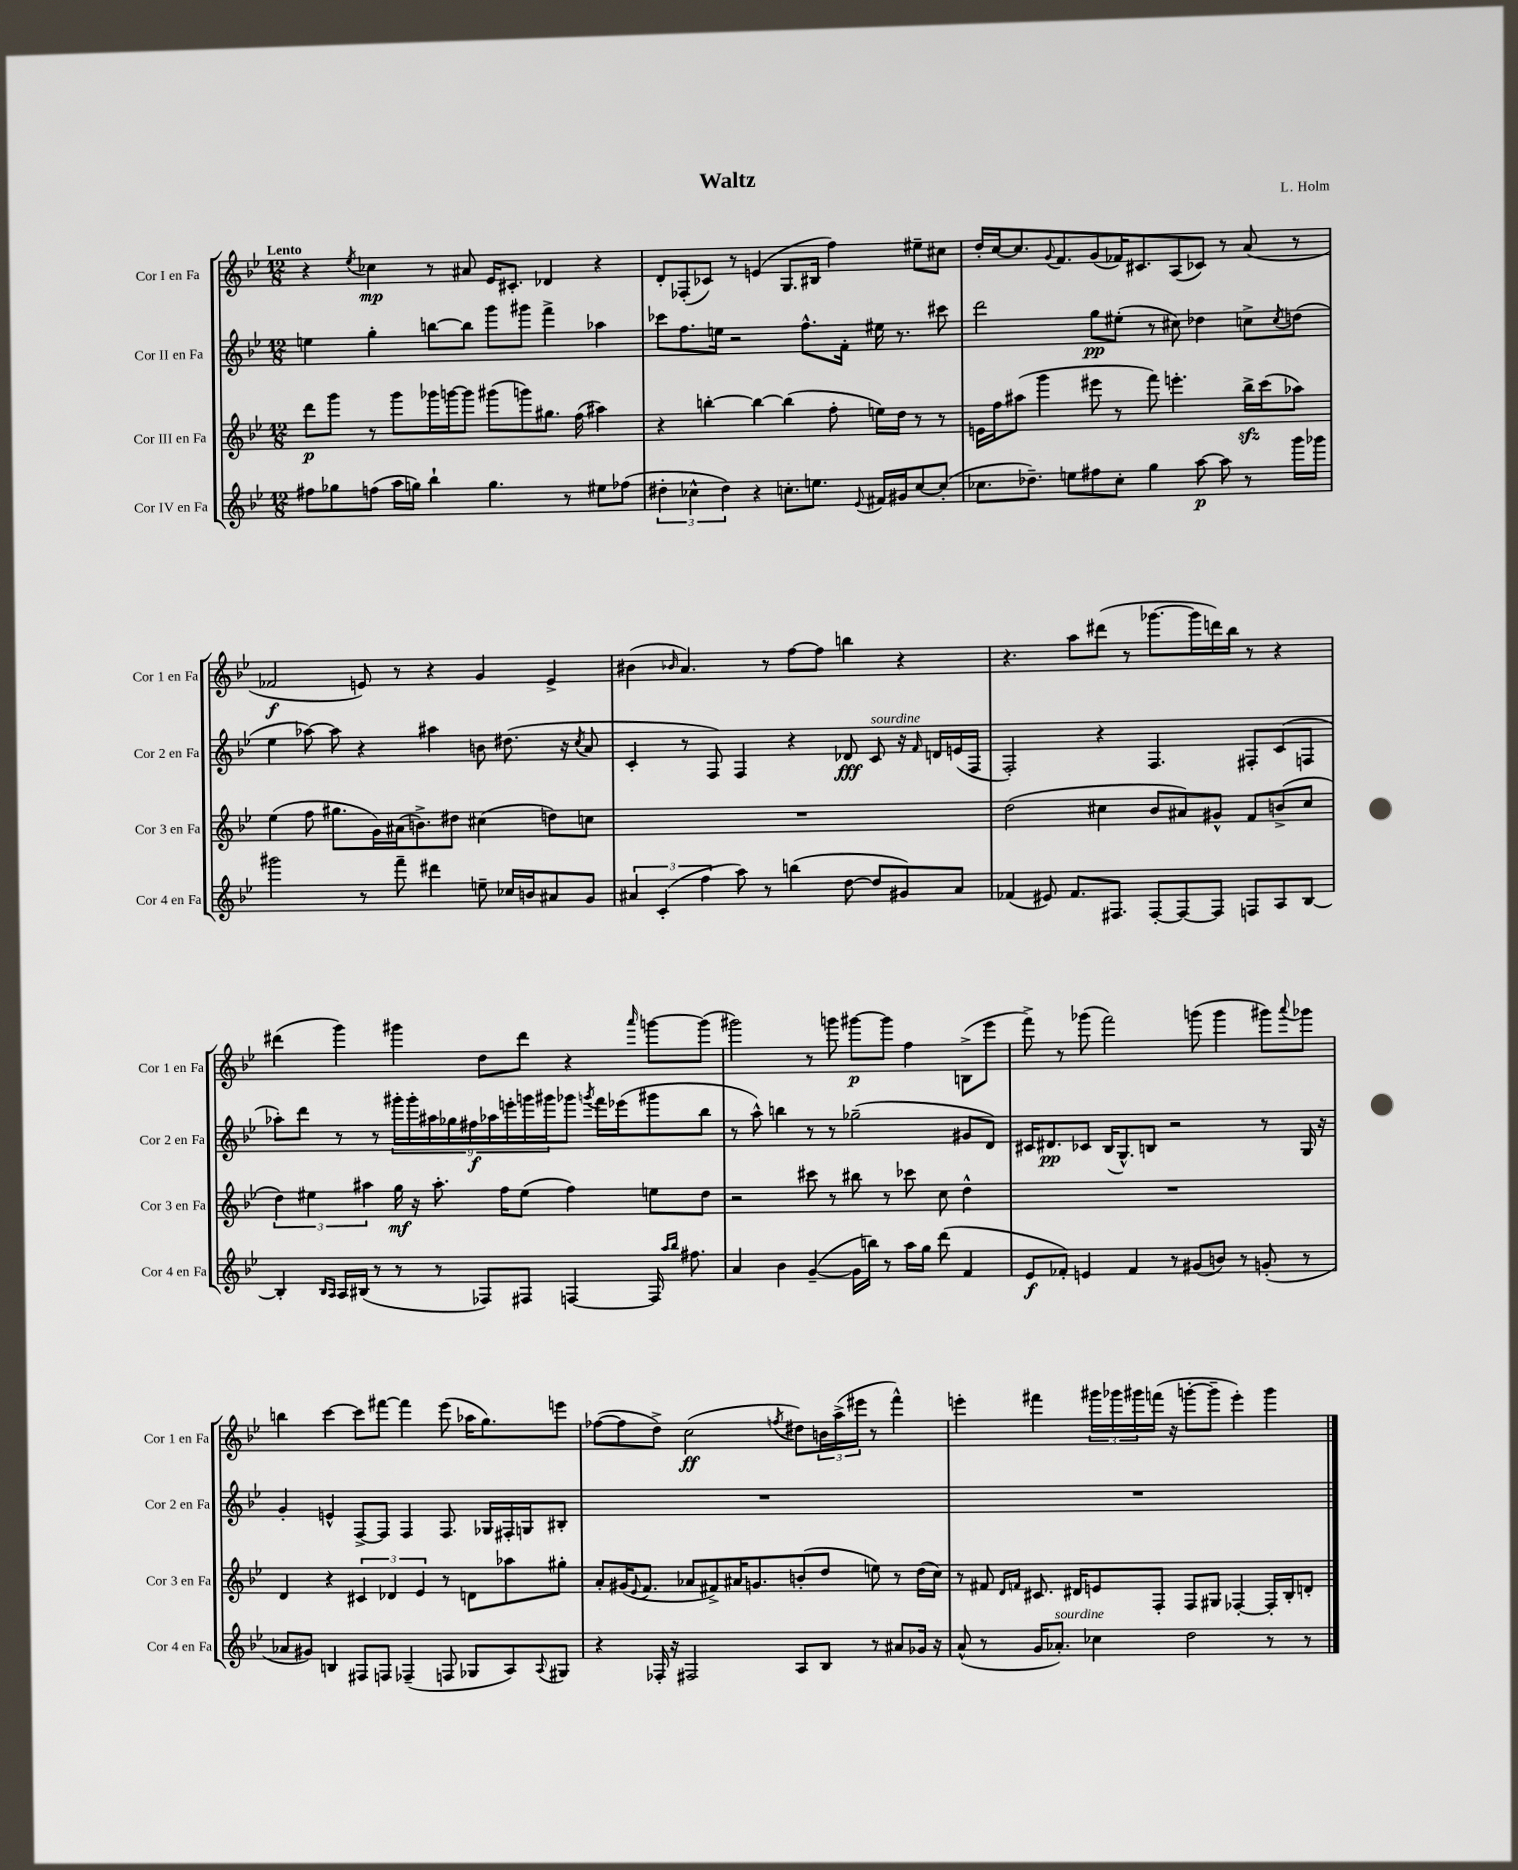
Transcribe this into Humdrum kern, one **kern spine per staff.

**kern	**dynam	**kern	**dynam	**kern	**dynam	**kern	**dynam
*part4	*part4	*part3	*part3	*part2	*part2	*part1	*part1
*staff4	*staff4	*staff3	*staff3	*staff2	*staff2	*staff1	*staff1
*I"Cor IV en Fa	*	*I"Cor III en Fa	*	*I"Cor II en Fa	*	*I"Cor I en Fa	*
*I'Cor 4 en Fa	*	*I'Cor 3 en Fa	*	*I'Cor 2 en Fa	*	*I'Cor 1 en Fa	*
*clefG2	*	*clefG2	*	*clefG2	*	*clefG2	*
*k[b-e-]	*	*k[b-e-]	*	*k[b-e-]	*	*k[b-e-]	*
*M12/8	*	*M12/8	*	*M12/8	*	*M12/8	*
=1	=1	=1	=1	=1	=1	=1	=1
!	!	!	!	!	!	!LO:TX:a:B:t=Lento	!
8ff#X\L	.	8ddd\L	p	4een\	.	4r	.
8gg-X\	.	8ggg\J	.	.	.	.	.
.	.	.	.	.	.	8qee-/	.
(8ffn\J	.	8r	.	4gg'\	.	4cc-X\	mp
16aa\LL	.	8ggg\L	.	.	.	.	.
16ggn\JJ)	.	.	.	.	.	.	.
4bb-`\	.	16ggg-X\L	.	[8bbn\L	.	8r	.
.	.	[16gggn\J	.	.	.	.	.
.	.	8ggg\J]	.	8bb\J]	.	8a#X/	.
4.gg\	.	(8ggg#X\L	.	8ggg\L	.	16e-/KL	.
.	.	.	.	.	.	8.c#X'/J	.
.	.	8gggn\)	.	8ggg#X\J	.	.	.
.	.	8.gg#X\J	.	4fff^\	.	4d-X/	.
8r	.	.	.	.	.	.	.
.	.	(16ff\	.	.	.	.	.
8ee#X\L	.	4aa#X\)	.	4aa-X\	.	4r	.
(8ff-X\J	.	.	.	.	.	.	.
=2	=2	=2	=2	=2	=2	=2	=2
6dd#X'\	.	4r	.	8ccc-X\L	.	8d'/L	.
.	.	.	.	8.ff\	.	(8F-X'/	.
6cc-X^^\	.	.	.	.	.	.	.
.	.	[4bbn'\	.	.	.	8c-X/J)	.
.	.	.	.	16een\Jk	.	.	.
6dd#\)	.	.	.	.	.	.	.
.	.	.	.	2r	.	8r	.
4r	.	4bb\_	.	.	.	(4en/	.
8.ccn'\L	.	(4bb\]	.	.	.	8.G/L	.
.	.	.	.	8.ff^^\L	.	.	.
8.een\J	.	.	.	.	.	16B#X/Jk	.
.	.	8ff'\	.	.	.	4ff\)	.
.	.	.	.	16f'\Jk	.	.	.
8qqe-/	.	.	.	.	.	.	.
16f#X/LL	.	16een\LL)	.	16ee#X\	.	.	.
16g#X/J	.	16dd\JJ	.	8.r	.	.	.
[8cc/	.	8r	.	.	.	8ee#X~\L	.
(8cc'/J]	.	8r	.	8ccc#X\	.	8cc#X\J	.
=3	=3	=3	=3	=3	=3	=3	=3
8.cc-X\L	.	16en\LL	.	2ddd\	.	16dd'/LL	.
.	.	16ff\J	.	.	.	[16cc/J	.
.	.	(8aa#X\J	.	.	.	8.cc/]	.
8.dd-X~\J)	.	.	.	.	.	.	.
.	.	4ggg\	.	.	.	.	.
.	.	.	.	.	.	8qqg/	.
.	.	.	.	.	.	8.f/	.
8een\L	.	.	.	.	.	.	.
8ff#X\	.	8eee#X\	.	8gg\L	pp	(8g/	.
8cc-'\J	.	8r	.	(8ee#X'\J	.	16f-X/K)	.
.	.	.	.	.	.	8.c#X/	.
4gg\	.	8fff\)	.	8r	.	.	.
.	.	4.eeen'\	.	8cc#X\)	.	(8A/	.
[8aa\	p	.	.	4dd-X\	.	8c-X/J)	.
8aa\]	.	.	.	.	.	8r	.
8r	.	16bb-zz^\LL	.	8ccn^\L	.	(8a/	.
.	.	(16ccc\J	.	.	.	.	.
.	.	.	.	8qcc/	.	.	.
16ggg\LL	.	8aa-X\J)	.	(8ddn\J	.	8r	.
16ggg-X\JJ	.	.	.	.	.	.	.
!!LO:LB:g=z
=4	=4	=4	=4	=4	=4	=4	=4
2ggg#X\	.	(4ee-\	.	4ee-\	.	2f-X/	f
.	.	8ff\	.	[8aa-X\)	.	.	.
.	.	8.gg#X\L	.	8aa-\]	.	.	.
8r	.	.	.	4r	.	8en/)	.
.	.	16g\L)	.	.	.	.	.
8fff~\	.	(16a#X\J	.	.	.	8r	.
.	.	8.bn^\)	.	.	.	.	.
4ddd#X\	.	.	.	4aa#X\	.	4r	.
.	.	8dd#X\J	.	.	.	.	.
8een~\	.	(4cc#X\	.	8bn\	.	4g/	.
16cc-X/LL	.	.	.	(8.dd#X\	.	.	.
16bn/J	.	.	.	.	.	.	.
8a#X/	.	8ddn\L)	.	.	.	4e^/	.
.	.	.	.	16r	.	.	.
.	.	.	.	8qcc/	.	.	.
8g/J	.	8ccn\J	.	8a/	.	.	.
=5	=5	=5	=5	=5	=5	=5	=5
6a#X/	.	1.r	.	4c'/	.	(4b#X\	.
(6c'/	.	.	.	.	.	.	.
.	.	.	.	.	.	16qqb-X/	.
.	.	.	.	8r	.	4.a/)	.
6ff\	.	.	.	.	.	.	.
.	.	.	.	8F/)	.	.	.
8aa\)	.	.	.	4F/	.	.	.
8r	.	.	.	.	.	8r	.
(4bbn\	.	.	.	4r	.	[8ff\L	.
.	.	.	.	.	.	8ff\J]	.
[8dd\	.	.	.	8d-X/	fff	4bbn\	.
!	!	!	!	!LO:TX:a:i:t=sourdine	!	!	!
8dd/L]	.	.	.	8c/	.	.	.
8g#X/)	.	.	.	16r	.	4r	.
.	.	.	.	16qqf/	.	.	.
.	.	.	.	16dn/LL	.	.	.
8a#/J	.	.	.	(16en/	.	.	.
.	.	.	.	16F/JJ	.	.	.
=6	=6	=6	=6	=6	=6	=6	=6
(4f-X/	.	(2dd\	.	2F'/)	.	4.r	.
8e#X/)	.	.	.	.	.	.	.
8.f-/L	.	.	.	.	.	8aa\L	.
.	.	4cc#X\	.	4r	.	(8ddd#X\J	.
8.F#X/J	.	.	.	.	.	.	.
.	.	.	.	.	.	8r	.
[8F#'/L	.	8b-/L	.	4.F/	.	[8.ggg-X\L	.
8F#/_	.	8a#X/)	.	.	.	.	.
.	.	.	.	.	.	16ggg-\L]	.
8F#/J]	.	8g#X^^/J	.	.	.	16dddn\)	.
.	.	.	.	.	.	16bb-\JJ	.
8Fn/L	.	8f/L	.	8F#X'/L	.	8r	.
8A/	.	(8bn^/	.	(8c/	.	4r	.
[8B-/J	.	8cc#/J	.	8Fn/J	.	.	.
!!LO:LB:g=z
=7	=7	=7	=7	=7	=7	=7	=7
4B-'/]	.	6dd\)	.	8aa-X'\L)	.	(4ddd#X\	.
.	.	.	.	8ddd\J	.	.	.
.	.	6ee#X\	.	.	.	.	.
16qqB-/LL	.	.	.	.	.	.	.
16qqA/JJ	.	.	.	.	.	.	.
16A/LL	.	.	.	8r	.	4ggg\)	.
(16B#X/JJ	.	.	.	.	.	.	.
.	.	6aa#X\	.	.	.	.	.
8r	.	.	.	8r	.	.	.
8r	.	16gg\	mf	18ggg#X'\LL	.	4ggg#X\	.
.	.	.	.	18ggg#'\	.	.	.
.	.	16r	.	.	.	.	.
.	.	.	.	18aa#X\	.	.	.
8r	.	8.aa#'\	.	.	.	.	.
.	.	.	.	18gg-X\	.	.	.
.	.	.	.	18ff#X\	f	.	.
8F-X/L)	.	.	.	.	.	8dd\L	.
.	.	.	.	18aa-X\	.	.	.
.	.	16ff\KL	.	.	.	.	.
.	.	.	.	18eeen'\	.	.	.
8F#X/J	.	(8ee#\J	.	.	.	8ddd#\J	.
.	.	.	.	18gggn\	.	.	.
.	.	.	.	18ggg#X\J	.	.	.
[4Fn/	.	4ff\)	.	8ggg-X\J	.	4r	.
.	.	.	.	8qgggn/	.	.	.
.	.	.	.	16fff\LL	.	.	.
.	.	.	.	(16eee-X\J	.	.	.
.	.	.	.	.	.	16qqaaa/	.
16F/]	.	8een\L	.	8ggg#X\	.	[8gggn\L	.
16qqaa/LL	.	.	.	.	.	.	.
16qqbb-/JJ	.	.	.	.	.	.	.
8.ff#X\	.	.	.	.	.	.	.
.	.	8dd\J	.	8bb-\J	.	(8ggg\J]	.
=8	=8	=8	=8	=8	=8	=8	=8
4a/	.	2r	.	8r	.	2ggg#X\)	.
.	.	.	.	8aa^^\)	.	.	.
4b-\	.	.	.	4bbn\	.	.	.
([4g~/	.	8ccc#X\	.	8r	.	8r	.
.	.	8r	.	8r	.	8gggn\	.
16g\LL]	.	8bb#X\	.	(2gg-X~\	.	[8ggg#X\L	p
16bbn\JJ)	.	.	.	.	.	.	.
8r	.	8r	.	.	.	8ggg#\J]	.
16aa\LL	.	8ccc-X\	.	.	.	4ff\	.
16gg\JJ	.	.	.	.	.	.	.
(8ddd\	.	8cc\	.	.	.	.	.
4f/	.	4dd^^\	.	8g#X/L	.	(8Bn^\L	.
.	.	.	.	8d/J)	.	8eee-\J	.
=9	=9	=9	=9	=9	=9	=9	=9
8e-/L	f	1.r	.	16c#X/KL	.	8fff^\)	.
.	.	.	.	8.d#X/	pp	.	.
8f-X'/J)	.	.	.	.	.	8r	.
4en/	.	.	.	8c-X/J	.	(8ggg-X\	.
.	.	.	.	(16B-/KL	.	2fff\)	.
.	.	.	.	8.G^^/)	.	.	.
4f-/	.	.	.	.	.	.	.
.	.	.	.	8Bn/J	.	.	.
8r	.	.	.	2r	.	.	.
(8g#X/L	.	.	.	.	.	(8gggn\	.
8bn/J)	.	.	.	.	.	4ggg\	.
8r	.	.	.	.	.	.	.
(8gn'/	.	.	.	8r	.	8ggg#X\L)	.
.	.	.	.	.	.	8qqaaa/	.
8r	.	.	.	16G/	.	8ggg-X\J	.
.	.	.	.	16r	.	.	.
!!LO:LB:g=z
=10	=10	=10	=10	=10	=10	=10	=10
8a-X/L	.	4d/	.	4g'/	.	4bbn\	.
8g#X/J)	.	.	.	.	.	.	.
4Bn/	.	4r	.	4en^^/	.	[4ccc\	.
8F#X/L	.	6c#X/	.	[8F^/L	.	8ccc\L]	.
8Fn/J	.	.	.	8F/J]	.	[8fff#X\J	.
.	.	6d-X/	.	.	.	.	.
(4F-X~/	.	.	.	4F/	.	4fff#\]	.
.	.	6e-/	.	.	.	.	.
8Fn/	.	8r	.	8.F/	.	(8eee-\	.
8G-X/L	.	8dn\L	.	.	.	16aa-X\KL	.
.	.	.	.	16G-X/LL	.	8.gg\)	.
8A/)	.	8aa-X\	.	16F#X'/	.	.	.
.	.	.	.	16Gn/J	.	.	.
8qqA/	.	.	.	.	.	.	.
8G#X/J	.	8gg#X'\J	.	8B#X'/J	.	8eeen\J	.
=11	=11	=11	=11	=11	=11	=11	=11
4r	.	8a'/L	.	1.r	.	([8ff-X\L	.
.	.	(16g#X/K	.	.	.	8ff-\]	.
.	.	8qqe-/	.	.	.	.	.
.	.	8.f/J	.	.	.	.	.
16F-X'/	.	.	.	.	.	8dd^\J)	.
16r	.	.	.	.	.	.	.
2F#X/	.	8a-X/L	.	.	.	(2cc\	ff
.	.	8f#X^/)	.	.	.	.	.
.	.	16a#X/K	.	.	.	.	.
.	.	8.gn/	.	.	.	.	.
.	.	.	.	.	.	8qffn/	.
8A/L	.	(8bn'/	.	.	.	8dd#X\L)	.
8B-/J	.	8dd/J	.	.	.	24bn\L	.
.	.	.	.	.	.	(24aa^\	.
.	.	.	.	.	.	24eee#X\JJ	.
8r	.	8een\)	.	.	.	8r	.
8a#X/L	.	8r	.	.	.	4fff^^\)	.
16g-X/Jk	.	(16dd\LL	.	.	.	.	.
16r	.	16cc\JJ)	.	.	.	.	.
=12	=12	=12	=12	=12	=12	=12	=12
(8a^^/	.	8r	.	1.r	.	4eeen'\	.
8r	.	8f#X/	.	.	.	.	.
.	.	16qqd/LL	.	.	.	.	.
.	.	16qqfn/JJ	.	.	.	.	.
16g/KL	.	8.c#X/	.	.	.	4fff#X\	.
!LO:TX:a:i:t=sourdine	!	!	!	!	!	!	!
8.a-X'/J)	.	.	.	.	.	.	.
.	.	16d#X/KL	.	.	.	.	.
4cc-X\	.	8en/	.	.	.	24ggg#X\LL	.
.	.	.	.	.	.	24ggg-X\	.
.	.	.	.	.	.	24ggg#X\	.
.	.	8F'/J	.	.	.	(16fffn\JJ	.
.	.	.	.	.	.	16r	.
2dd\	.	8F/L	.	.	.	[8gggn'\L	.
.	.	8G#X/J	.	.	.	8ggg~\J]	.
.	.	[4F-X'/	.	.	.	4eee'\)	.
8r	.	16F-'/LL]	.	.	.	4ggg\	.
.	.	16B-'/J	.	.	.	.	.
8r	.	8dn'/J	.	.	.	.	.
==	==	==	==	==	==	==	==
*-	*-	*-	*-	*-	*-	*-	*-
